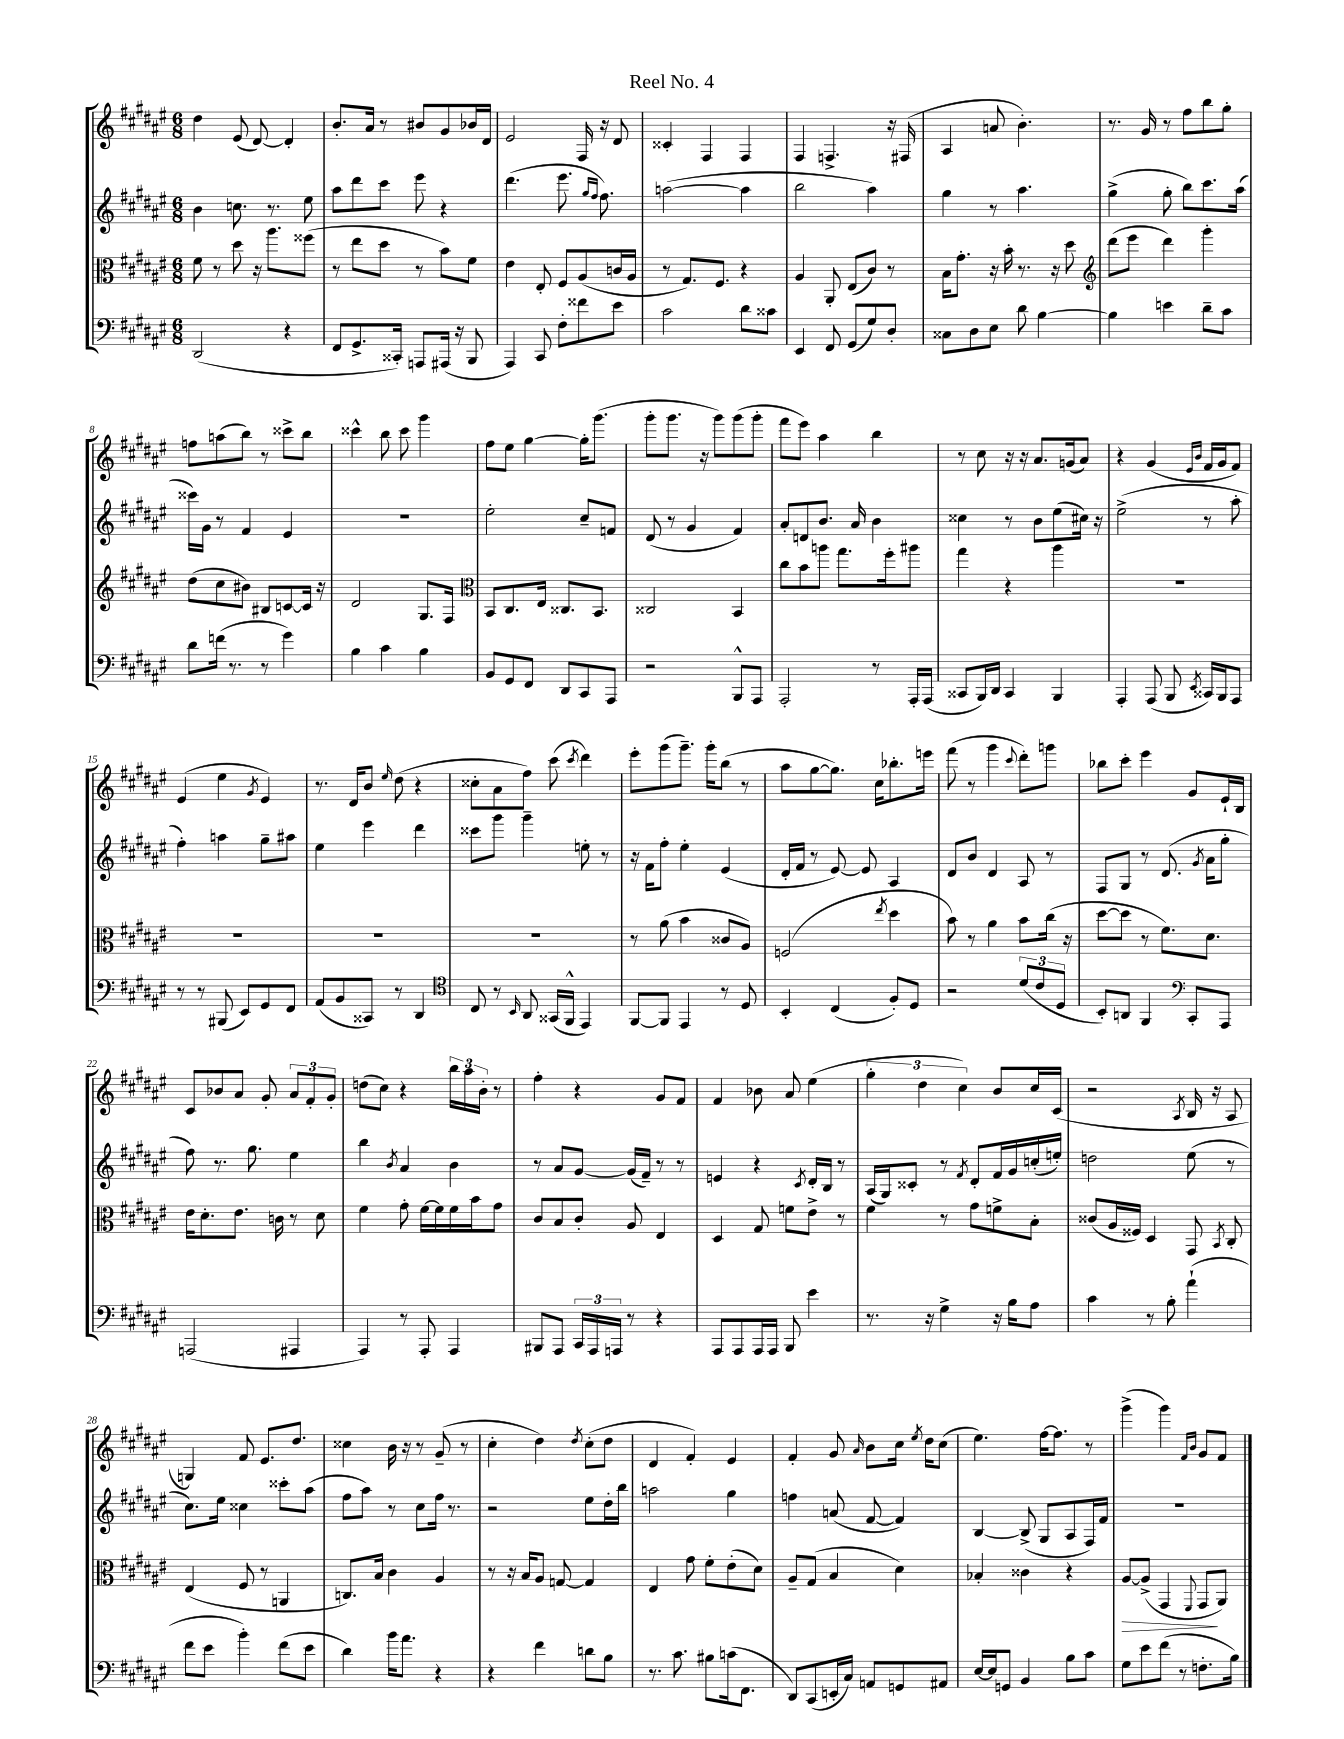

**kern	**kern	**kern	**kern
*staff4	*staff3	*staff2	*staff1
*clefF4	*clefC3	*clefG2	*clefG2
*k[f#c#g#d#a#e#]	*k[f#c#g#d#a#e#]	*k[f#c#g#d#a#e#]	*k[f#c#g#d#a#e#]
*M6/8	*M6/8	*M6/8	*M6/8
(2DD#/	8f#\	4b\	4dd#\
.	8r	.	.
.	8dd#\	8.cc\	(8e#/
.	16r	.	[8d#/)
.	8.aa#\L	8.r	.
4r	.	.	4d#'/]
.	(8ff##\J	8ee#\	.
=	=	=	=
8FF#/L	8r	8aa#\L	8.b'/L
8.GG#^/	8ee#\L	8ddd#\	.
.	.	.	16a#/Jk
.	8dd#\J	8ccc#\J	8r
16CC##'/Jk)	.	.	.
8AAA/L	8r	8eee#\	8b#/L
(16AAA#/Jk	8b\L)	4r	8g#/
16r	.	.	.
8BBB/	8f#\J	.	16b-/L
.	.	.	16d#/JJ
=	=	=	=
4AAA#/)	4e#\	(4.ddd#\	2e#/
8CC#/	8E#'/	.	.
8F#'\L	8F#/L	8.eee#\	.
8f##\	(8A#/	.	16F#/
.	.	16qqgg#/LL	.
.	.	16qqff#/JJ	.
.	.	8.ff#\)	16r
8e#\J	16c/L	.	8d#/
.	16A#/JJ	.	.
=	=	=	=
2c#\	8r	([2aa\	4c##'/
.	8.G#/L)	.	.
.	.	.	4F#/
.	8.F#/J	.	.
8d#\L	4r	4aa\]	4F#/
8c##\J	.	.	.
=	=	=	=
4EE#/	4A#/	2bb\	4F#/
8FF#/	8AA#'/	.	4.F^/
(8GG#/L	(8E#/L	.	.
8G#/)	8c#/J)	4aa#\)	.
8D#'/J	8r	.	16r
.	.	.	(16F#/
=	=	=	=
8C##\L	16B\LK	4gg#\	4A#/
.	8.g#'\J	.	.
8D#\	.	.	.
8E#\J	16r	8r	8a/
.	16b'\	.	.
8d#\	8.r	4.aa#\	4.b'\)
[4B\	.	.	.
.	16r	.	.
.	8dd#\	.	.
=	=	=	=
*	*clefG2	*	*
4B\]	(8ddd#\L	(4gg#^\	8.r
.	8eee#\J	.	.
.	.	.	16g#/
4e\	4ddd#\)	8gg#'\	8r
.	.	8bb\L)	8ff#\L
8d#~\L	4ggg#'\	8.ccc#\	8bb\
8c#\J	.	.	8gg#'\J
.	.	(16aa#\Jk	.
=	=	=	=
8d#\L	(8dd#\L	16ccc##\LL)	8ff\L
.	.	16g#\JJ	.
(16f\Jk	8cc#\	8r	(8aa\
8.r	.	.	.
.	8b#\J)	4f#/	8bb\J)
8r	8B#/L	.	8r
4g#\)	[8c/	4e#/	8ccc##^\L
.	16c/]Jk	.	8bb\J
.	16r	.	.
=	=	=	=
4B\	2d#/	2.r	4ccc##^^\
4c#\	.	.	8bb\
.	.	.	8ccc##\
4B\	8.G#/L	.	4ggg#\
.	16F#/Jk	.	.
=	=	=	=
*	*clefC3	*	*
8BB/L	8BB/L	2ee#'\	8ff#\L
8GG#/	8.C#/	.	8ee#\J
8FF#/J	.	.	[4gg#\
.	16E#/Jk	.	.
8DD#/L	8.C##/L	.	.
8CC#/	.	8cc#~/L	16gg#'\]LK
.	8.BB/J	.	(8.ggg#\J
8AAA#/J	.	8f/J	.
=	=	=	=
2r	2C##/	(8d#/	8ggg#'\L
.	.	8r	8.ggg#\J
.	.	4g#/	.
.	.	.	16r
.	.	.	8ggg#\L)
8BBB^^/L	4BB/	4f#/)	(8ggg#\
8AAA#/J	.	.	8ggg#'\J
=	=	=	=
2AAA#'/	8cc#\L	8a#'/L	8fff#\L
.	8b\	8d/	8eee#\J)
.	8aa\J	8.b/J	4aa#\
.	8.gg#\L	.	.
.	.	16a#/	.
8r	.	4b\	4bb\
.	16ff#'\k	.	.
16AAA#'/LL	8aa#\J	.	.
(16AAA#/JJ	.	.	.
=	=	=	=
8CC##/L	4gg#\	4cc##\	8r
16BBB/L)	.	.	8cc#\
16DD#/JJ	.	.	.
4CC##/	4r	8r	16r
.	.	.	16r
.	.	8b\L	8.a#/L
4BBB/	4aa#\	(8ee#\	.
.	.	.	(16g/k
.	.	16cc#\Jk)	8a#/J)
.	.	16r	.
=	=	=	=
4AAA#'/	2.r	(2ee#^\	4r
(8AAA#/	.	.	(4g#/
8BBB/	.	.	.
.	.	.	16qqe#/LL
8qEE#/	.	.	16qqb/JJ
16CC##/LL)	.	8r	16f#/LL
16BBB/J	.	.	16g#/J
8AAA#/J	.	8aa#'\	8f#/J)
=	=	=	=
8r	2.r	4ff#'\)	(4e#/
8r	.	.	.
(8BBB#/	.	4aa\	4ee#\
8EE#/L)	.	.	.
.	.	.	8qg#/
8GG#/	.	8gg#~\L	4e#/)
8FF#/J	.	8aa#\J	.
=	=	=	=
(8AA#/L	2.r	4ee#\	8.r
8BB/	.	.	.
.	.	.	16d#/LK
8CC##/J)	.	4eee#\	8b/J
.	.	.	16qqee#/
8r	.	.	(8dd#\
4DD#/	.	4ddd#\	4r
=	=	=	=
*clefC4	*	*	*
8C#/	2.r	8ccc##\L	8cc##'\L
8r	.	8ggg#\J	8a#\
16qqBB/	.	.	.
8AA#/	.	4ggg#~\	8ff#\J)
(16GG##/LL	.	.	(8ccc#\
16FF#^^/JJ	.	.	.
.	.	.	8qccc#/
4EE#/)	.	8ee'\	4ddd#\)
.	.	8r	.
=	=	=	=
[8FF#/L	8r	16r	8eee#'\L
.	.	16f#\LK	.
8FF#/]J	(8a#\	8ff#'\J	(8ggg#\
4EE#/	4b\	4ee#'\	8.ggg#~\J)
.	.	.	16ggg#'\LK
8r	8c##/L	(4e#/	(8bb\J
8D#/	8A#/J)	.	8r
=	=	=	=
4BB'/	(2F/	16d#'/LL	8aa#\L
.	.	16f#/JJ	.
.	.	8r	[8gg#\
(4C#/	.	[8e#/)	8.gg#\]J)
.	.	8e#/]	.
.	.	.	16cc#\LK
.	8qee#/	.	.
8F#'/L)	4dd#\	4A#/	8.bb-'\
8D#/J	.	.	.
.	.	.	16eee\Jk
=	=	=	=
2r	8b\)	8d#/L	(8fff#\
.	8r	8b/J	8r
.	4a#\	4d#/	4ggg#\
.	.	.	8qqccc#/
(12d#/L	8b\L	8A#/	8ddd#'\L)
12c#/	.	.	.
.	(16cc#\Jk	8r	8ggg\J
12D#/J	.	.	.
.	16r	.	.
=	=	=	=
8BB'/L)	[8dd#\L	8F#/L	8bb-\L
8AA/J	8dd#\]J	8G#/J	8ccc#'\J
4FF#/	8r	8r	4eee#\
.	8.f#\L)	(8.d#/	.
*clefF4	*	*	*
8CC#'/L	.	.	8g#/L
.	.	8qg#/	.
.	8.d#\J	16a#\LK	.
8AAA#/J	.	8gg#'\J	16e#`/L
.	.	.	16B/JJ
=	=	=	=
(2AAA/	16e#\LK	8ff#\)	8c#/L
.	8.d#'\	.	.
.	.	8.r	8b-/
.	8.e#\J	.	8a#/J
.	.	8.gg#\	.
.	.	.	8g#'/
.	16c\	.	.
4AAA#/	8r	4ee#\	12a#/L
.	.	.	12f#'/
.	8d#\	.	.
.	.	.	12g#'/J
=	=	=	=
4AAA#/)	4f#\	4bb\	(8dd\L
.	.	.	8cc#\J)
.	.	8qb/	.
8r	8g#'\	4a#/	4r
8AAA#'/	[16f#\LL	.	.
.	16f#\]	.	.
4AAA#/	16f#\	4b\	24bb\LL
.	.	.	24aa#\
.	16b\J	.	.
.	.	.	24b'\JJ
.	8g#\J	.	8r
=	=	=	=
8BBB#/L	8c#/L	8r	4ff#'\
8AAA#/J	8B/	8a#/L	.
24CC#/LL	8c#'/J	[8g#/J	4r
24AAA#/	.	.	.
24AAA/JJ	.	.	.
8r	8A#/	(16g#/]LL	.
.	.	16f#~/JJ)	.
4r	4E#/	8r	8g#/L
.	.	8r	8f#/J
=	=	=	=
8AAA#/L	4D#/	4e/	4f#/
8AAA#/	.	.	.
16AAA#/L	8G#/	4r	8b-\
16AAA#/JJ	.	.	.
8BBB/	8f\L	.	8a#/
.	.	8qc#/	.
4e#\	8e#^\J	16d#'/LL	(4ee#\
.	.	16B/JJ	.
.	8r	8r	.
=	=	=	=
8.r	4f#\	(16A#/LL	6gg#'\
.	.	16G#/J)	.
.	.	8c##'/J	.
.	.	.	6dd#\
16r	.	.	.
4G#^\	8r	8r	.
.	.	.	6cc#\)
.	.	8qf#/	.
.	8g#\L	8d#'/L	.
16r	8f^\	16f#/L	8b/L
16B\LK	.	16g#/	.
8A#\J	8B'\J	(16cc'/	16cc#/L
.	.	16ee'/JJ)	(16c#/JJ
=	=	=	=
4c#\	(8c##/L	2dd\	2r
.	16A#/L	.	.
.	16F##/JJ)	.	.
8r	4D#/	.	.
8B'\	.	.	.
.	.	.	8qA#/
(4a#`\	8GG#/	(8ee#\	16B/
.	.	.	16r
.	8qBB/	.	.
.	8C#'/	8r	8A#/
=	=	=	=
8f#\L	(4E#/	8.cc#\L)	4G/)
8e#\J	.	.	.
.	.	16ee#\Jk	.
4b'\)	8F#/	4cc##\	8f#/
.	8r	.	8.e#/L
(8f#\L	4AA/	8ccc##'\L	.
.	.	.	8.dd#/J
8e#\J	.	(8aa#\J	.
=	=	=	=
4d#\)	8.C/L)	8ff#\L	4cc##\
.	.	8aa#\J)	.
.	16B/Jk	.	.
16b\LK	4c#\	8r	16b\
8.a#\J	.	.	16r
.	.	8cc#\L	8r
4r	4A#/	16ff#\Jk	(8g#~/
.	.	8.r	.
.	.	.	8r
=	=	=	=
4r	8r	2r	4cc#'\
.	16r	.	.
.	16B/LK	.	.
4f#\	8A#/J	.	4dd#\)
.	[8G/	.	.
.	.	.	8qdd#/
8d\L	4G/]	8ee#\L	(8cc#'\L
8B\J	.	16dd#'\L	8dd#\J
.	.	16bb\JJ	.
=	=	=	=
8.r	4E#/	2aa\	4d#/
8.c#\	.	.	.
.	8g#\	.	4f#'/)
8B#\L	8f#'\L	.	.
(16c\k	(8e#'\	4gg#\	4e#/
8.FF#\J	.	.	.
.	8d#\J)	.	.
=	=	=	=
8DD#/L)	8A#~/L	4ff\	4f#'/
(8CC#/	(8G#/J	.	.
16EE'/L	4B/	(8a/	8g#/
16C#/JJ)	.	.	.
.	.	.	16qqa#/
8AA/L	.	[8f#/	8b\L
8GG/	4d#\)	4f#/])	16cc#\Jk
.	.	.	8qee#/
.	.	.	16dd#\LK
8AA#/J	.	.	(8cc#\J
=	=	=	=
[16E#/LL	4B-'/	[4B/	4.ee#\)
16E#/]J	.	.	.
8GG/J	.	.	.
4BB/	4c##\	(8B^/]	.
.	.	8G#/L	[16ff#\LK
.	.	.	8.ff#\]J
8B\L	4r	8A#/	.
8c#\J	.	16F#/L)	8r
.	.	16f#/JJ	.
=	=	=	=
8G#\L	[8A#/L	2.r	(4ggg#^\
8e#\	(8A#^/]J	.	.
(8f#\J	4GG#/	.	4ggg#\)
8r	.	.	.
.	.	.	16qqf#/LL
.	8qqFF#/	.	16qqb/JJ
8.F'\L	8GG#/L	.	8g#/L
.	8AA#/J)	.	8f#/J
16B\Jk)	.	.	.
==	==	==	==
*-	*-	*-	*-
